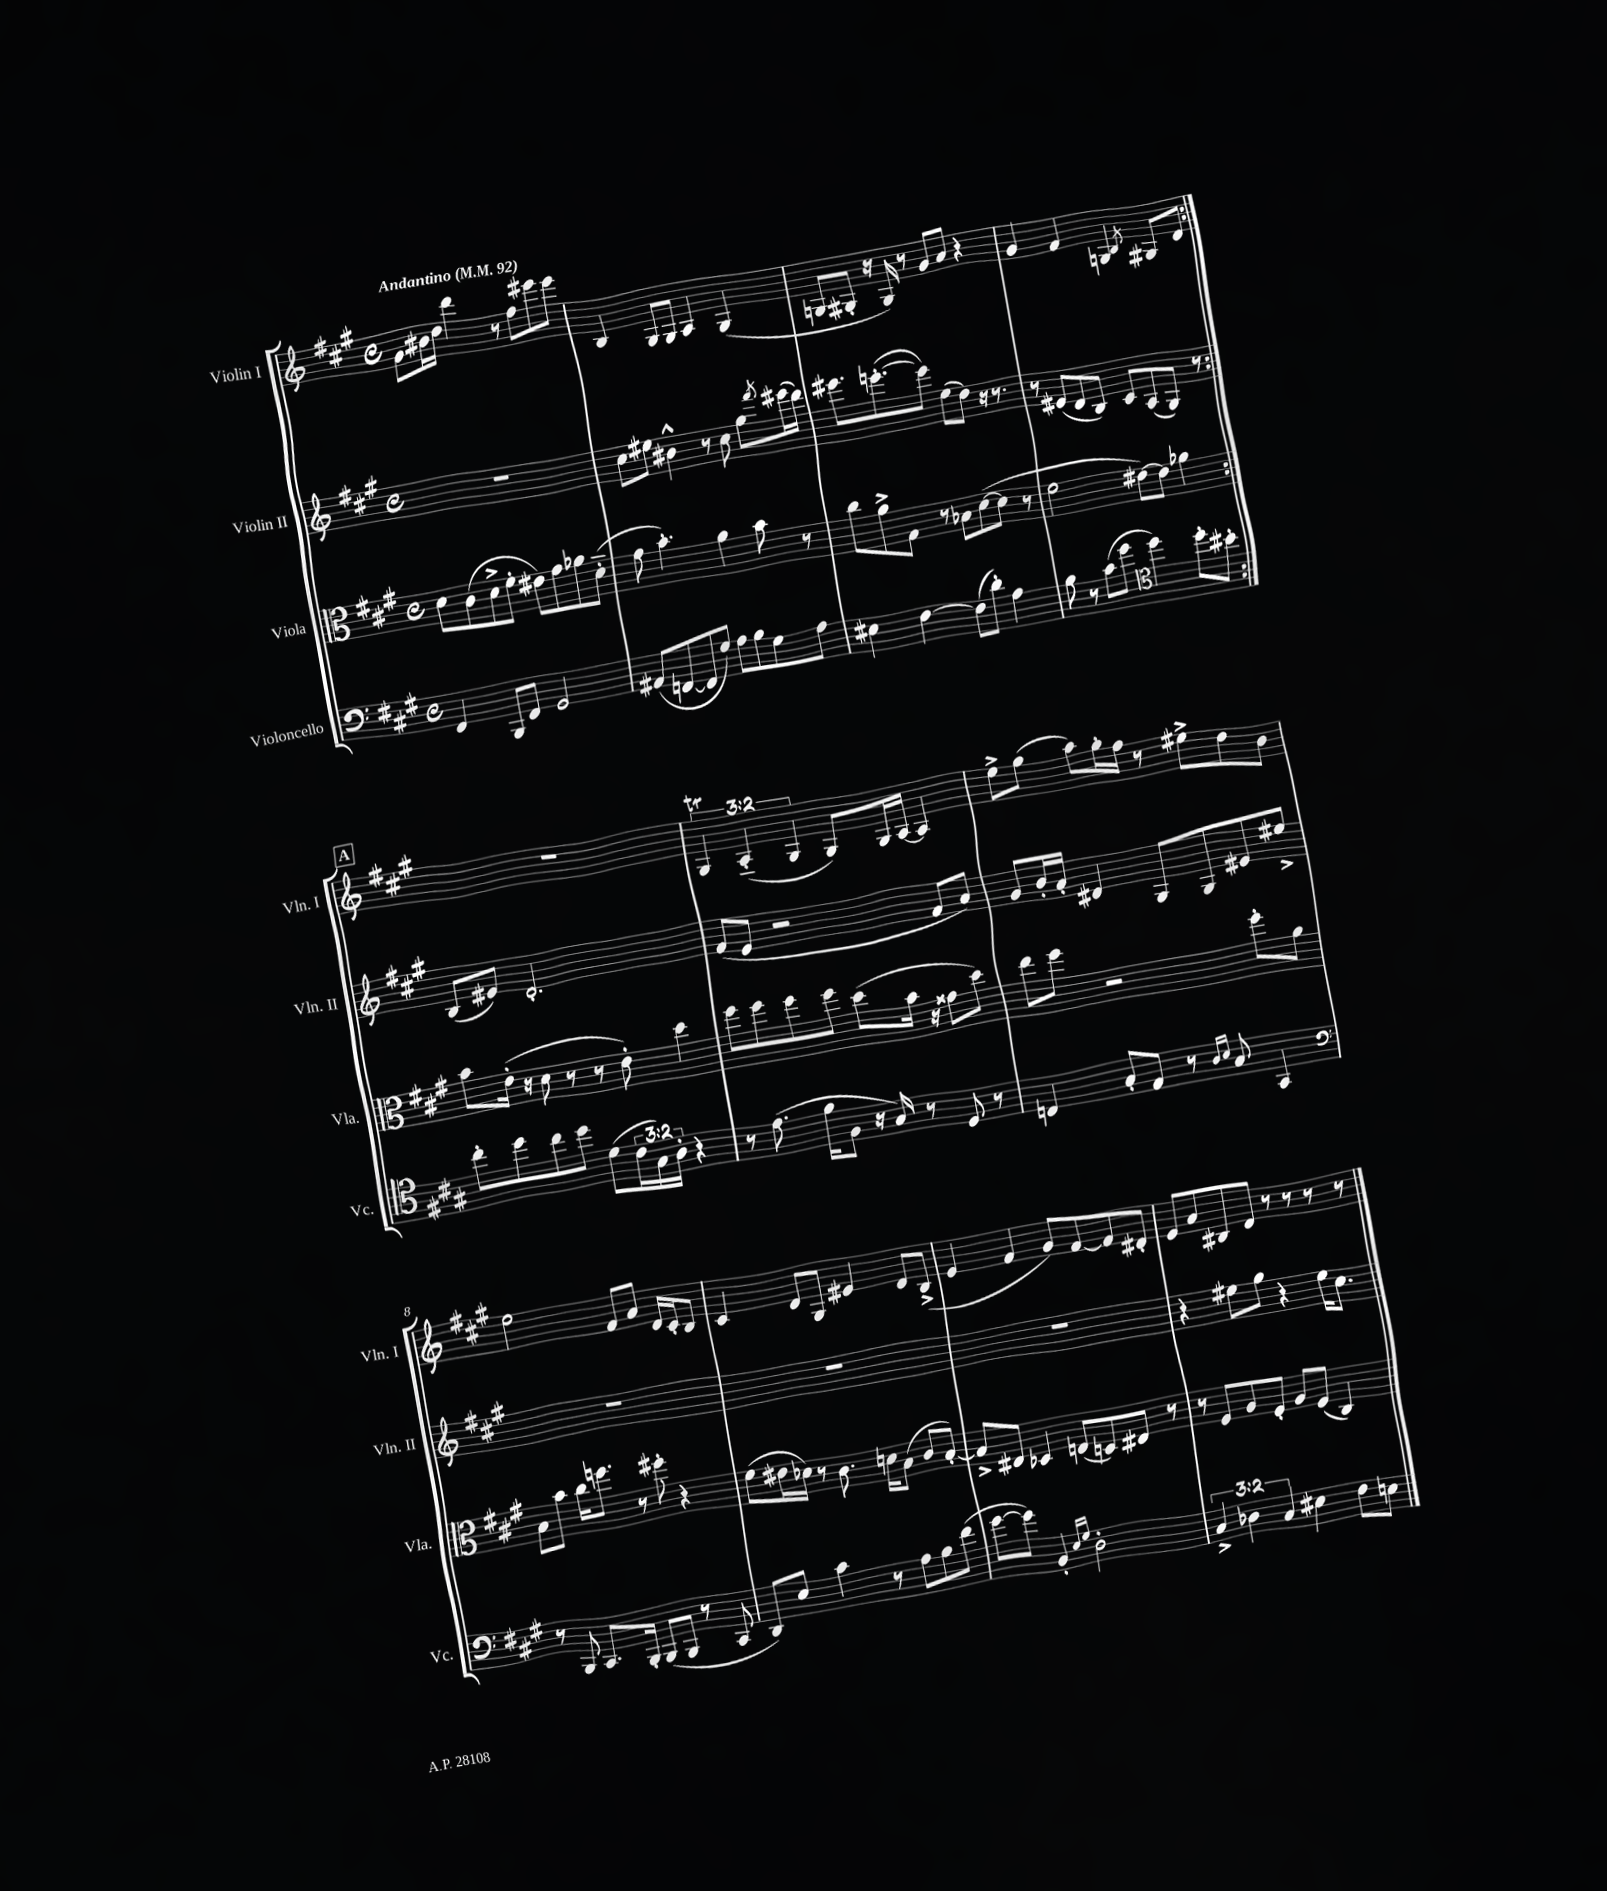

**kern	**kern	**kern	**kern
*staff4	*staff3	*staff2	*staff1
*clefF4	*clefC3	*clefG2	*clefG2
*k[f#c#g#]	*k[f#c#g#]	*k[f#c#g#]	*k[f#c#g#]
*M4/4	*M4/4	*M4/4	*M4/4
*met(c)	*met(c)	*met(c)	*met(c)
*MM92	*MM92	*MM92	*MM92
4FF#/	8d\L	1r	8g#\L
.	(8c#\	.	16b#\L
.	.	.	16dd\JJ
8BBB/L	8d^\	.	4ddd\
8FF#/J	8f#'\J	.	.
2GG#/	8e#\L)	.	8r
.	8g#\	.	8ff#\L
.	8a-\	.	8eee#\
.	(8d'~\J	.	8eee#\J
=	=	=	=
(8AA#/L	8g#\	8cc#\L	4B/
[8FF/	4.b'\)	8ee#\J	.
8FF/]	.	4b#^^\	8G#/L
8G#/J)	.	.	8G#/J
8A\L	4a\	8r	4A/
8B\	.	8cc#\	.
8G#\	8b\	8gg#\L	(4G#/
.	.	8qfff#/	.
8A\J	8r	(16eee#\L	.
.	.	16ddd\JJ)	.
=	=	=	=
4E#\	8cc#\L	8.eee#\L	8G/L
.	8a^\	.	8G#'/J
.	.	([8.eee'\	.
[4F#\	8G#\J	.	16r
.	.	.	16G#/)
.	8r	8eee\]J)	8r
(8F#\]L	8B-\L	(8ee\L	8g#/L
8d'\J)	([8d\	8dd\J)	8a/J
4A\	8d\]J	16r	4r
.	.	8.r	.
.	8r	.	.
=	=	=	=
8B\	2f#\	8r	4g#/
8r	.	(8e#/L	.
(8c#\L	.	8d/	4f#/
8g#\J	.	8B/J)	.
*clefC4	*	*	*
4dd\)	[8e#\L)	8c#/L	4G/
.	8e#\]J	(8A/	.
.	.	.	8qB/
8dd'\L	4a-\	8G#/J)	8G#/L
8b#'\J	.	8r	8d/J
=:|!	=:|!	=:|!	=:|!
8cc#'\L	8b\L	(8B/L	1r
8dd\	(16e'\Jk	8e#/J)	.
.	16r	.	.
8cc#\	8d\	2.d'/	.
8dd\J	8r	.	.
(8d\L	8r	.	.
24c#\L	8e'\)	.	.
24G#\)	.	.	.
24A'\JJ	.	.	.
4r	4dd\	.	.
=	=	=	=
8r	8ff#\L	(8f#/L	6G#/
(8.e\	8ff#\	8e/J	.
.	.	.	(6A'~/
.	8ff#\	2r	.
16f#\LK	.	.	.
.	.	.	6G#/
8F#\J	8ff#\J	.	.
16r	(8dd\L	.	8G#/L)
16G#/)	.	.	.
8r	16b\Jk	.	16G#/L
.	16r	.	[16A/JJ
8D/	8g##\L	8f#/L	4A/]
8r	8dd\J)	8a/J)	.
=	=	=	=
4C/	8ee\L	8g#/L	8ee^\L
.	8ff#\J	16b'/L	(8gg#\J
.	.	16a'/JJ	.
8G#'/L	2r	4d#/	8aa\L)
8E/J	.	.	16gg#'\L
.	.	.	16ff#\JJ
8r	.	8G#/L	8r
16qqA/LL	.	.	.
16qqB/JJ	.	.	.
8G#/	.	8G#/	8ee#^\L
4GG#/	8ff#'\L	8e#/	8dd\
.	8a\J	8ee#^/J	8b\J
=	=	=	=
*clefF4	*	*	*
8r	8B\L	1r	2ee\
8BBB/	8b\J	.	.
8.CC#/L	16cc#\LK	.	.
.	8.ff\J	.	.
16BBB'/Jk	.	.	.
(8BBB/L	8r	.	8f#/L
8BBB/J	8ff#'\	.	8a/J
8r	4r	.	16d/LL
.	.	.	16c#'/J
8CC#/	.	.	8B/J
=	=	=	=
8DD/L)	(8f#\L	1r	4c#/
8E/J	16e#\L	.	.
.	16d-\JJ)	.	.
4c#\	8r	.	8d/L
.	8.c#\	.	8G#/J
8r	.	.	4e#/
.	16d\LK	.	.
8A\L	(8B\J	.	.
8B\	8c#/L	.	8d/L
(8f#\J	[8B'/J)	.	(8B^/J
=	=	=	=
[8g#\L	8B^/]L	1r	4e/
8g#\]J)	8E#/J	.	.
4BB'/	4D-/	.	4f#/
16qqE/LL	.	.	.
16qqG#/JJ	.	.	.
2D'\	(8E/L	.	8g#/L)
.	8D/)	.	[8f#/
.	8E#/J	.	8f#/]
.	8r	.	8d#'/J
=	=	=	=
6C#^/	8r	4r	8e/L
.	8F#/L	.	8a/
6D-\	.	.	.
.	8A/	8ee#\L	8B#/
6C#/	.	.	.
.	8F#'/J	8gg#\J	8d/J
4E#\	8A/L	4r	8r
.	(8F#/J	.	8r
8F#\L	4C#/)	16ee#\LK	8r
.	.	8.cc#\J	.
8E\J	.	.	8r
==	==	==	==
*-	*-	*-	*-
